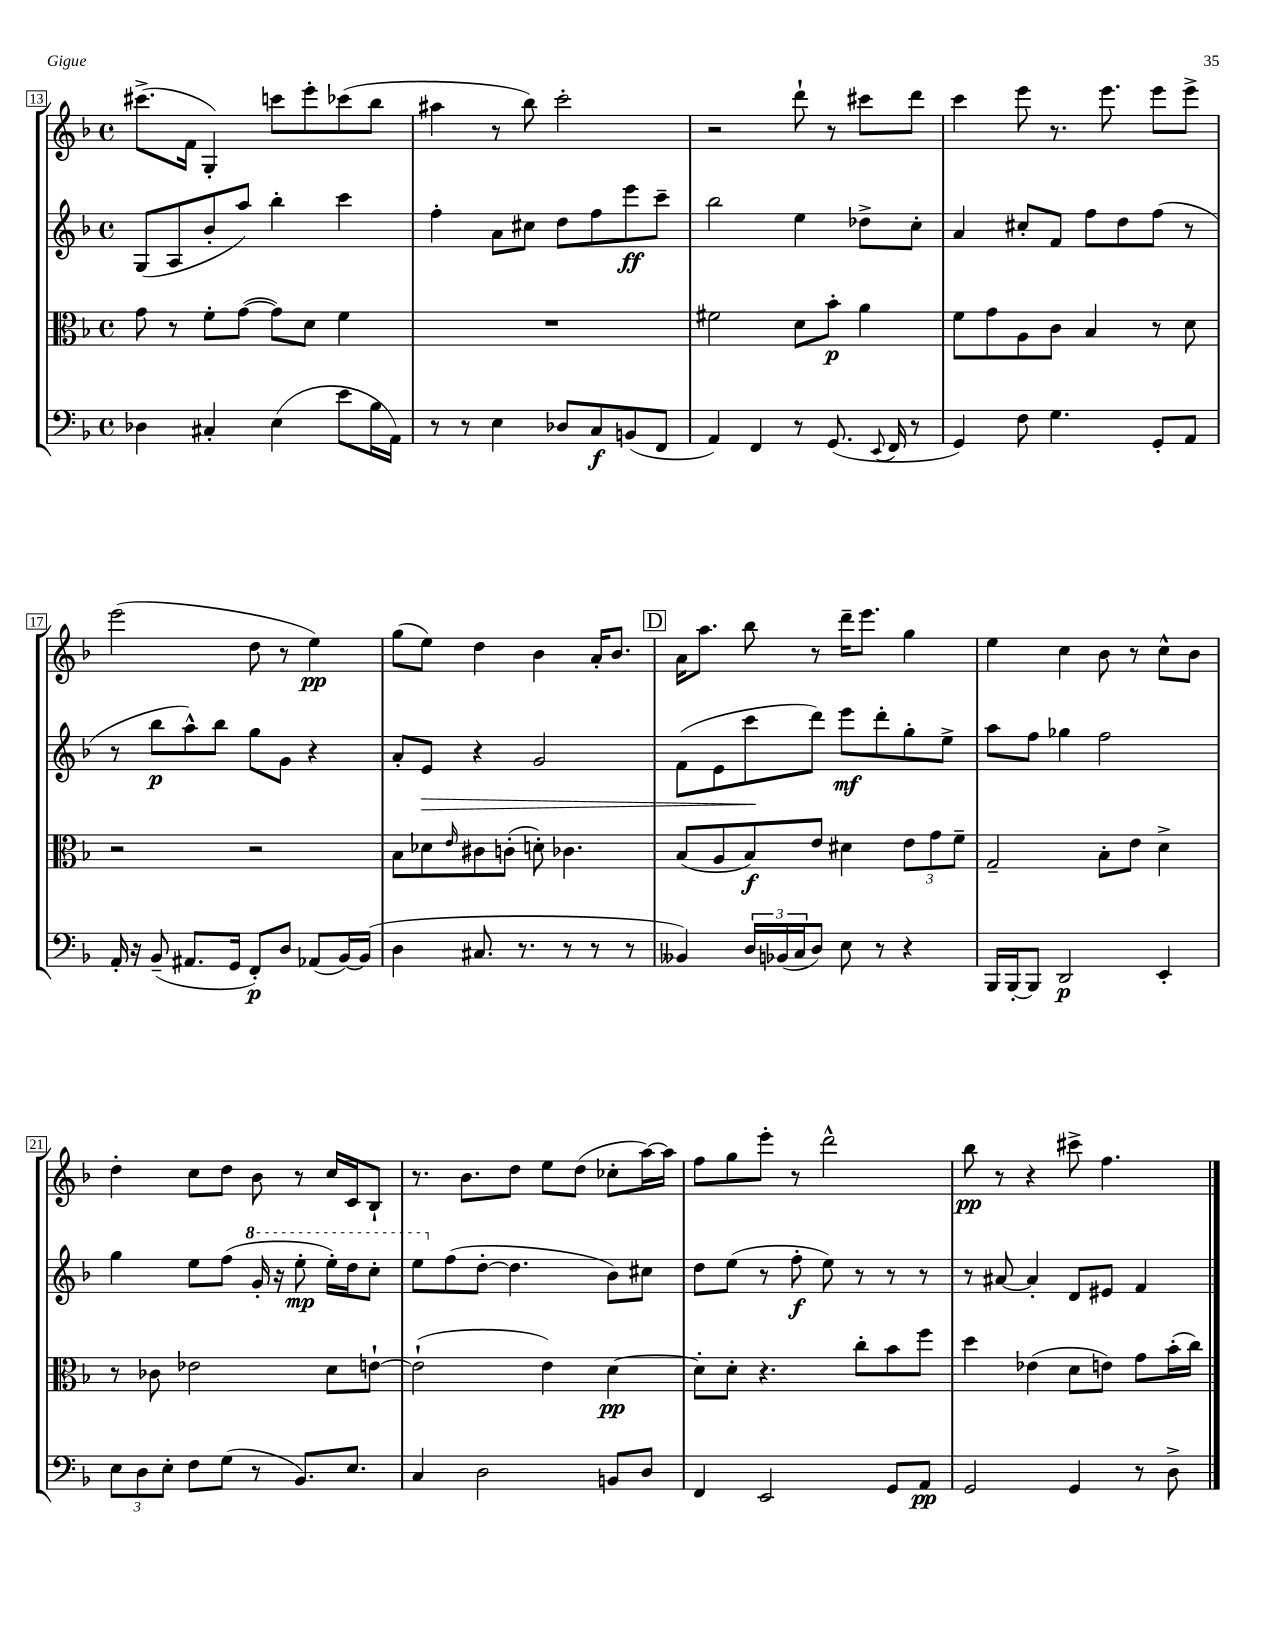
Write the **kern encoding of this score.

**kern	**dynam	**kern	**dynam	**kern	**dynam	**kern	**dynam
*part4	*part4	*part3	*part3	*part2	*part2	*part1	*part1
*staff4	*staff4	*staff3	*staff3	*staff2	*staff2	*staff1	*staff1
*clefF4	*	*clefC3	*	*clefG2	*	*clefG2	*
*k[b-]	*	*k[b-]	*	*k[b-]	*	*k[b-]	*
*M4/4	*	*M4/4	*	*M4/4	*	*M4/4	*
*met(c)	*	*met(c)	*	*met(c)	*	*met(c)	*
=13	=13	=13	=13	=13	=13	=13	=13
4D-X\	.	8g\	.	(8G/L	.	(8.ccc#X^\L	.
.	.	8r	.	8A/	.	.	.
.	.	.	.	.	.	16f\Jk	.
4C#X'/	.	8f'\L	.	8b-'/	.	4G'/)	.
.	.	([8g\J	.	8aa/J)	.	.	.
(4E\	.	8g\L])	.	4bb-'\	.	8cccn\L	.
.	.	8d\J	.	.	.	8eee'\	.
8e\L	.	4f\	.	4ccc\	.	(8ccc-X\	.
16B-\L	.	.	.	.	.	8bb-\J	.
16AA\JJ)	.	.	.	.	.	.	.
=14	=14	=14	=14	=14	=14	=14	=14
8r	.	1r	.	4ff'\	.	4aa#X\	.
8r	.	.	.	.	.	.	.
4E\	.	.	.	8a\L	.	8r	.
.	.	.	.	8cc#X\J	.	8bb-\)	.
8D-X/L	.	.	.	8dd\L	.	2ccc'\	.
8C/	f	.	.	8ff\	.	.	.
(8BBn/	.	.	.	8eee\	ff	.	.
8FF/J	.	.	.	8ccc~\J	.	.	.
=15	=15	=15	=15	=15	=15	=15	=15
4AA/)	.	2f#X\	.	2bb-\	.	2r	.
4FF/	.	.	.	.	.	.	.
8r	.	8d\L	.	4ee\	.	8ddd`\	.
(8.GG/	.	8b-'\J	p	.	.	8r	.
.	.	4a\	.	8dd-X^\L	.	8ccc#X\L	.
8qqEE/	.	.	.	.	.	.	.
16FF/	.	.	.	.	.	.	.
8r	.	.	.	8cc'\J	.	8ddd\J	.
=16	=16	=16	=16	=16	=16	=16	=16
4GG/)	.	8f\L	.	4a/	.	4ccc\	.
.	.	8g\	.	.	.	.	.
8F\	.	8A\	.	8cc#X'/L	.	8eee\	.
4.G\	.	8c\J	.	8f/J	.	8.r	.
.	.	4B-/	.	8ff\L	.	.	.
.	.	.	.	.	.	8.eee\	.
.	.	.	.	8dd\	.	.	.
8GG'/L	.	8r	.	(8ff\J	.	8eee\L	.
8AA/J	.	8d\	.	8r	.	8eee^\J	.
!!LO:LB:g=z
=17	=17	=17	=17	=17	=17	=17	=17
16AA'/	.	2r	.	8r	.	(2eee\	.
16r	.	.	.	.	.	.	.
(8BB-~/	.	.	.	8bb-\L	p	.	.
8.AA#X/L	.	.	.	8aa^^\)	.	.	.
.	.	.	.	8bb-\J	.	.	.
16GG/Jk	.	.	.	.	.	.	.
8FF'/L)	p	2r	.	8gg\L	.	8dd\	.
8D/J	.	.	.	8g\J	.	8r	.
(8AA-X/L	.	.	.	4r	.	4ee\)	pp
[16BB-/L)	.	.	.	.	.	.	.
(16BB-/JJ]	.	.	.	.	.	.	.
=18	=18	=18	=18	=18	=18	=18	=18
4D\	.	8B-\L	.	8a'/L	.	(8gg\L	.
!	!	!	!	!	!LO:HP:b	!	!
.	.	8d-X\	.	8e/J	>	8ee\J)	.
.	.	16qqe/	.	.	.	.	.
8.C#X/	.	8c#X\	.	4r	.	4dd\	.
.	.	(8cn'\J	.	.	.	.	.
8.r	.	.	.	.	.	.	.
.	.	8dn'\)	.	2g/	.	4b-\	.
8r	.	4.c-X\	.	.	.	.	.
8r	.	.	.	.	.	16a'/KL	.
.	.	.	.	.	.	8.b-/J	.
8r	.	.	.	.	.	.	.
!!LO:REH:place=s1:t=D
=19	=19	=19	=19	=19	=19	=19	=19
4BB--X/)	.	(8B-/L	.	(8f\L	.	16a\KL	.
.	.	.	.	.	.	8.aa\J	.
.	.	8A/	.	8e\	.	.	.
24D/LL	.	8B-/)	f	8ccc\	.	8bb-\	.
(24BB-X/	.	.	.	.	.	.	.
24C/J	.	.	.	.	.	.	.
8D/J)	.	8e/J	.	8ddd\J)	]	8r	.
8E\	.	4d#X\	.	8eee\L	mf	16ddd~\KL	.
.	.	.	.	.	.	8.eee\J	.
8r	.	.	.	8ddd'\	.	.	.
4r	.	12e\L	.	8gg'\	.	4gg\	.
.	.	12g\	.	.	.	.	.
.	.	.	.	8ee^\J	.	.	.
.	.	12f~\J	.	.	.	.	.
=20	=20	=20	=20	=20	=20	=20	=20
16BBB-/LL	.	2G~/	.	8aa\L	.	4ee\	.
[16BBB-'/J	.	.	.	.	.	.	.
8BBB-/J]	.	.	.	8ff\J	.	.	.
2DD/	p	.	.	4gg-X\	.	4cc\	.
.	.	8B-'\L	.	2ff\	.	8b-\	.
.	.	8e\J	.	.	.	8r	.
4EE'/	.	4d^\	.	.	.	8cc^^\L	.
.	.	.	.	.	.	8b-\J	.
!!LO:LB:g=z
=21	=21	=21	=21	=21	=21	=21	=21
12E\L	.	8r	.	4gg\	.	4dd'\	.
12D\	.	.	.	.	.	.	.
.	.	8c-X\	.	.	.	.	.
12E'\J	.	.	.	.	.	.	.
8F\L	.	2e-X\	.	8ee\L	.	8cc\L	.
(8G\J	.	.	.	(8ff\J	.	8dd\J	.
*	*	*	*	*8va	*	*	*
8r	.	.	.	16gg'/	.	8b-\	.
.	.	.	.	16r	.	.	.
8.BB-/L)	.	.	.	8eee'\	mp	8r	.
.	.	8d\L	.	16eee'\LL)	.	16cc/LL	.
8.E/J	.	.	.	16ddd\J	.	16c/J	.
.	.	[8en`\J	.	8ccc'\J	.	8B-`/J	.
=22	=22	=22	=22	=22	=22	=22	=22
4C/	.	(2e`\]	.	8eee\L	.	8.r	.
*	*	*	*	*X8va	*	*	*
.	.	.	.	(8ff\	.	.	.
.	.	.	.	.	.	8.b-\L	.
2D\	.	.	.	[8dd'\J	.	.	.
.	.	.	.	4.dd\]	.	8dd\J	.
.	.	4e\)	.	.	.	8ee\L	.
.	.	.	.	.	.	(8dd\J	.
8BBn/L	.	[4d\	pp	8b-\L)	.	8cc-X'\L	.
8D/J	.	.	.	8cc#X\J	.	[16aa\L)	.
.	.	.	.	.	.	16aa\JJ]	.
=23	=23	=23	=23	=23	=23	=23	=23
4FF/	.	8d'\L]	.	8dd\L	.	8ff\L	.
.	.	8d'\J	.	(8ee\J	.	8gg\	.
2EE/	.	4.r	.	8r	.	8eee'\J	.
.	.	.	.	8ff'\	f	8r	.
.	.	.	.	8ee\)	.	2ddd^^\	.
.	.	8cc'\L	.	8r	.	.	.
8GG/L	.	8b-\	.	8r	.	.	.
8AA/J	pp	8ff\J	.	8r	.	.	.
=24	=24	=24	=24	=24	=24	=24	=24
2GG/	.	4dd\	.	8r	.	8bb-\	pp
.	.	.	.	[8a#X/	.	8r	.
.	.	(4e-X\	.	4a#'/]	.	4r	.
4GG/	.	8d\L	.	8d/L	.	8ccc#X^\	.
.	.	8en\J)	.	8e#X/J	.	4.ff\	.
8r	.	8g\L	.	4f/	.	.	.
8D^\	.	(16b-'\L	.	.	.	.	.
.	.	16cc\JJ)	.	.	.	.	.
==	==	==	==	==	==	==	==
*-	*-	*-	*-	*-	*-	*-	*-
